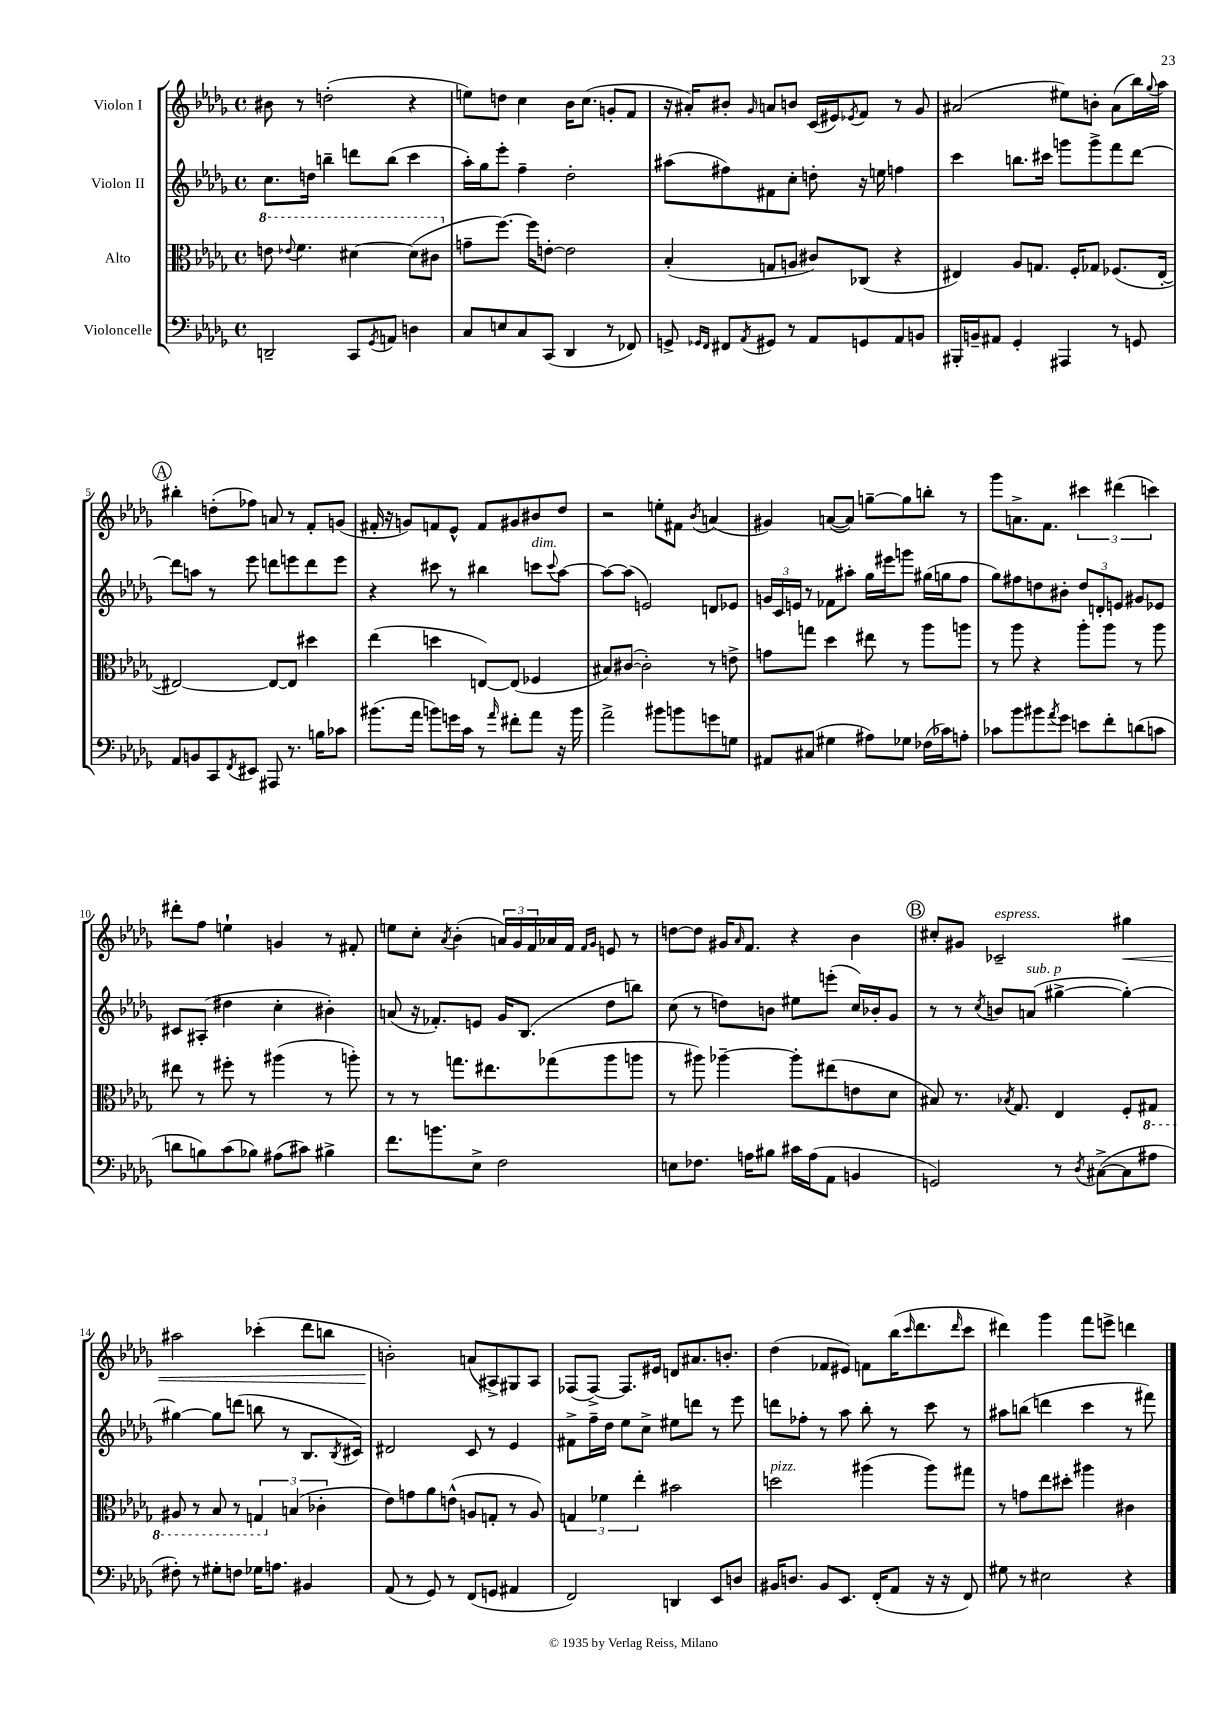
<<
\new StaffGroup <<
\new Staff = "s0" \with { instrumentName = "Violon I" } {
    \clef treble \key des \major \defaultTimeSignature \time 4/4
    bis'8 r8 d''2-.( r4 |
    e''8) d''8 c''4 bes'16 c''8.( g'8-. f'8 |
    r16 ais'16-.) bis'8-. \grace { ges'16 } a'8 b'8 c'16( eis'16) \acciaccatura { ees'8 } f'8 r8 ges'8 |
    ais'2( eis''8) b'8-. ais'8( bes''16) \appoggiatura { ges''8 } aes''16 |
    \mark \markup { \circle "A" } bis''4-. d''8-.( fes''8) a'8 r8 f'8-. g'8( |
    fis'16-. r16 g'8) f'8 ees'8-^ f'8 gis'8 bis'8 des''8 |
    r2 e''8-. fis'8 \acciaccatura { bes'8 } a'4( |
    gis'4) a'8~( a'8) g''8~-- g''8 b''8-. r8 |
    ges'''8 a'8.-> f'8. \tuplet 3/2 { cis'''4 dis'''4( c'''4) } |
    dis'''8-. f''8 e''4-! g'4 r8 fis'8-. |
    e''8 c''8-. \acciaccatura { aes'8 } bes'4-.( \tuplet 3/2 { a'16) ges'16 f'16 } aes'16 f'16 \grace { f'16 ges'16 } e'8 r8 |
    d''8~ d''8 gis'16 \grace { aes'16 } f'8. r4 bes'4 |
    \mark \markup { \circle "B" } cis''8-. gis'8 ces'2--^\markup { \italic "espress." } gis''4\< |
    ais''2 ces'''4-.( des'''8 b''8 |
    b'2-.\!) a'8( ais8->) gis8 ais8 |
    fes8( fes8~->) fes8. eis'16 d'8 ais'8. b'8.-. |
    des''4( fes'8 eis'8) f'8 bes''16( \grace { c'''16 } des'''8. \grace { des'''16 } c'''8 |
    dis'''4) ges'''4 f'''8 e'''8-> d'''4 \bar "|." |
}
\new Staff = "s1" \with { instrumentName = "Violon II" } {
    \clef treble \key des \major \defaultTimeSignature \time 4/4
    c''8. d''16 b''4-- d'''8 b''8( c'''4 |
    aes''16-.) ges''16 ees'''8-. f''4-- des''2-. |
    ais''8( fis''8) fis'8 c''8-. d''8-. r16 e''16 f''4 |
    c'''4 b''8. cis'''16 g'''8 g'''8-> f'''8 des'''8~ |
    \mark \markup { \circle "A" } des'''8 a''8 r8 ees'''8 d'''8 e'''8 d'''8 e'''8 |
    r4 cis'''8 r8 bis''4 c'''8^\markup { \italic "dim." } \appoggiatura { c'''8 } aes''8~ |
    aes''8~ aes''8( e'2) d'8 ees'8 |
    \tuplet 3/2 { g'16 c'16 e'16 } r8 fes'8 ais''8-. ges''16 eis'''16 g'''8 gis''16( g''16 f''8 |
    ges''8) fis''8 d''8 bis'8-. \tuplet 3/2 { d''8 d'8-. e'8 } gis'8 ees'8 |
    cis'8 ais8-.( dis''4 c''4-. bis'4-.) |
    a'8( r16 fes'8.-.) e'8 ges'16 bes8.( des''8 b''8) |
    c''8( r8 d''8) b'8 eis''8 e'''8-.( c''16) bes'16-. ges'8 |
    \mark \markup { \circle "B" } r8 r8 \acciaccatura { c''8 } b'8 a'8^\markup { \italic "sub. p" }( gis''4~-> gis''4~-.) |
    gis''4~ gis''8 d'''8( b''8 r8 bes8. \acciaccatura { bes8 } cis'16) |
    dis'2 c'8 r8 ees'4 |
    fis'8-> f''16-- des''16 ees''8 c''8-> eis''8 d'''8 r8 ees'''8 |
    d'''8 fes''8-. r8 aes''8 bes''8-. r8 c'''8 r8 |
    ais''8 b''8( d'''4 c'''4 r8 fis'''8) \bar "|." |
}
\new Staff = "s2" \with { instrumentName = "Alto" } {
    \clef alto \key des \major \defaultTimeSignature \time 4/4
    \ottava #1 e''8 \appoggiatura { ees''8 } f''4. dis''4~ dis''8( cis''8 \ottava #0 |
    g'8-- f''8.~) f''16 e'8~-. e'2 |
    bes4-.( g8 a8 cis'8) ces8( r4 |
    eis4) aes8 g8. f16-. ges8 fes8.( eis16~-. |
    \mark \markup { \circle "A" } eis2~) eis8~ eis8 dis''4 |
    ees''4( d''4 e8~) e8( fes4 |
    bis8) cis'8~( cis'2-.) r8 e'8-> |
    g'8 g''8 des''4 eis''8 r8 aes''8 a''8 |
    r8 aes''8 r4 aes''8-. aes''8 r8 aes''8 |
    eis''8 r8 fis''8-. r8 ais''4( r8 a''8-.) |
    r8 r8 g''8. eis''8. ges''8( aes''8 a''8 |
    r8 ais''8) aes''4~-- aes''8-. eis''8( e'8 des'8 |
    \mark \markup { \circle "B" } bis8) r8. \acciaccatura { bes8 } ges8. ees4 f8-. \ottava #-1 gis,8 |
    ais,8 r8 bes,8 r8 \tuplet 3/2 { g,4 \ottava #0 b4( ces'4-. } |
    ees'8) g'8 aes'8 e'8-^( a8 g8-. r8 a8) |
    \tuplet 3/2 { g4 fes'4 ees''4-. } bis'2 |
    d''2^\markup { \italic "pizz." } ais''4( ais''8) gis''8 |
    r8 g'8 ees''8 dis''8-. ais''4 cis'4 \bar "|." |
}
\new Staff = "s3" \with { instrumentName = "Violoncelle" } {
    \clef bass \key des \major \defaultTimeSignature \time 4/4
    d,2-- c,8 \acciaccatura { ges,8 } a,8 d4 |
    c8 e8 c8 c,8( des,4 r8 fes,8) |
    g,8-> \grace { ges,16 f,16 } fis,8 \acciaccatura { aes,8 } gis,8 r8 aes,8 g,8 aes,8 b,8 |
    bis,,16-. b,16-- ais,8 ges,4-. ais,,4 r8 g,8 |
    \mark \markup { \circle "A" } aes,8 b,8 c,8 \acciaccatura { f,8 } eis,8 ais,,8 r8. b16 ces'8 |
    bis'8.( aes'16 b'8) g'16 c'16 r8 \grace { aes'16 } fis'8-. aes'8 r16 b'16 |
    aes'2-> bis'8 b'8 g'8 g8 |
    ais,8 cis8( gis4 ais8) ges8 fes16( ces'16) a8-. |
    ces'8 bes'8 bis'8 \acciaccatura { aes'8 } ges'8 e'8 f'8-. d'8( c'8 |
    d'8 b8) c'8( bes8) ais8( cis'8) bis4-> |
    f'8. b'8. ees8-> f2 |
    e8 fes8. a16 bis8 cis'16 a16( aes,8 b,4 |
    \mark \markup { \circle "B" } g,2) r8 \acciaccatura { des8 } cis8~->( cis8 ais8 |
    fis8-.) r8 gis8-. f8 ges16 a8. bis,4 |
    aes,8( r8 ges,8) r8 f,8( g,8 ais,4 |
    f,2) d,4 ees,8 d8 |
    bis,16 d8. bis,8 ees,8. f,16-.( aes,8 r16 r16 f,8) |
    gis8 r8 eis2 r4 \bar "|." |
}
>>
>>
